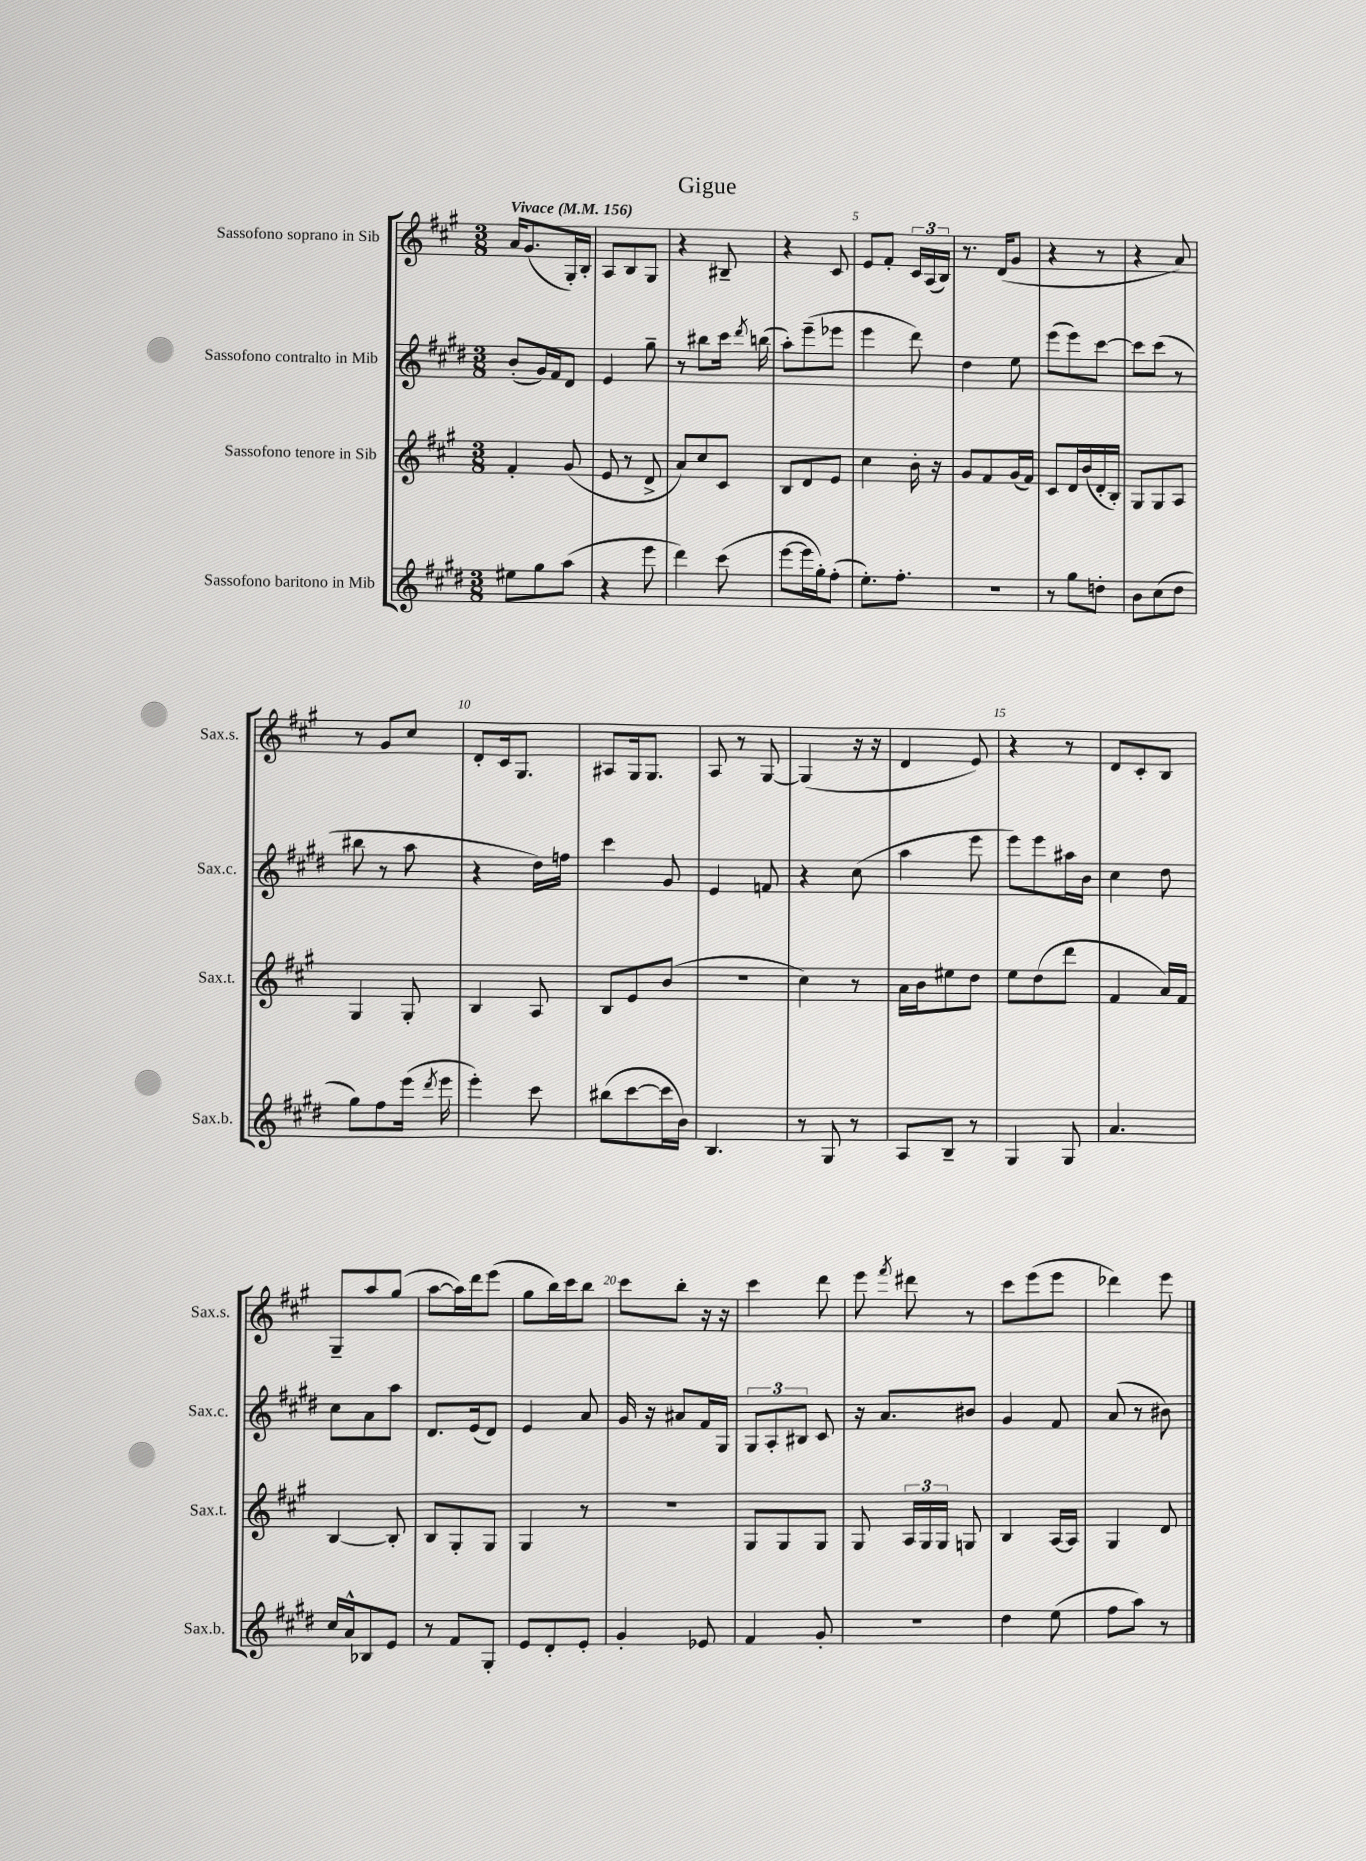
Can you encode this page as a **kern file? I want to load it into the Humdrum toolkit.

**kern	**kern	**kern	**kern
*staff4	*staff3	*staff2	*staff1
*clefG2	*clefG2	*clefG2	*clefG2
*k[f#c#g#d#]	*k[f#c#g#]	*k[f#c#g#d#]	*k[f#c#g#]
*M3/8	*M3/8	*M3/8	*M3/8
*MM156	*MM156	*MM156	*MM156
8ee#	4f#'	(8b'	16a
.	.	.	(8.g#
8gg#	.	16g#)	.
.	.	16f#	.
(8aa	(8g#	8d#	16G#')
.	.	.	16B'
=	=	=	=
4r	8e	4e	8A
.	8r	.	8B
8eee	8d^	8gg#~	8G#
=	=	=	=
4ddd#)	8a)	8r	4r
.	8cc#	8bb#	.
(8ccc#	8c#	16ccc#	8B#~
.	.	8qddd#	.
.	.	(16bb	.
=	=	=	=
[8eee	8B	8aa')	4r
16eee]	8d	(8eee~	.
16gg#')	.	.	.
(8ff#'	8e	8eee-	8c#
=	=	=	=
8.ee')	4cc#	4eee	8e
.	.	.	8f#'
8.ff#'	.	.	.
.	16b'	8ddd#)	24c#
.	.	.	(24A
.	16r	.	.
.	.	.	24B)
=	=	=	=
4.r	8g#	4dd#	8.r
.	8f#	.	.
.	.	.	(16d
.	(16g#	8ee	8g#
.	16f#)	.	.
=	=	=	=
8r	8c#	(8eee	4r
8gg#	16d	8eee)	.
.	(16b	.	.
8dd'	16d'	[8ccc#	8r
.	16B')	.	.
=	=	=	=
8b	8G#	8ccc#]	4r
(8cc#	8G#	(8ccc#	.
8dd#	8A	8r	8a)
=	=	=	=
8gg#)	4G#	8bb#	8r
8ff#	.	8r	8g#
(16eee	8G#'	8aa	8cc#
8qddd#	.	.	.
16eee	.	.	.
=	=	=	=
4eee')	4B	4r	8d'
.	.	.	16c#
.	.	.	8.G#
8ccc#	8A	16dd#)	.
.	.	16ff	.
=	=	=	=
(8bb#	8B	4ccc#	8A#
[8ccc#	8e	.	16G#
.	.	.	8.G#
16ccc#]	(8b	8g#	.
16b)	.	.	.
=	=	=	=
4.B	4.r	4e	8A
.	.	.	8r
.	.	8f	[8G#
=	=	=	=
8r	4cc#)	4r	(4G#]
8G#	.	.	.
8r	8r	(8cc#	16r
.	.	.	16r
=	=	=	=
8A	16a	4aa	4d
.	16b	.	.
8B~	8ee#	.	.
8r	8dd	8eee	8e)
=	=	=	=
4G#	8ee	8eee)	4r
.	(8dd	8eee	.
8G#	8ddd	16aa#	8r
.	.	16b	.
=	=	=	=
4.a	4f#	4cc#	8d
.	.	.	8c#'
.	16a)	8dd#	8B
.	16f#	.	.
=	=	=	=
16cc#	[4B	8cc#	8G#~
16a^^	.	.	.
8B-	.	8a	8aa
8e	8B']	8aa	(8gg#
=	=	=	=
8r	8B	8.d#	[8aa
8f#	8G#'	.	16aa])
.	.	(16e	16ddd
8G#'	8G#	8d#)	(8eee
=	=	=	=
8e	4G#	4e	8gg#
8d#'	.	.	16bb)
.	.	.	16ccc#
8e'	8r	8a	8bb
=	=	=	=
4g#'	4.r	16g#	8ccc#
.	.	16r	.
.	.	8a#	8bb'
8e-	.	16f#	16r
.	.	16G#	16r
=	=	=	=
4f#	8G#	12G#	4ccc#
.	.	12A'	.
.	8G#	.	.
.	.	12B#	.
8g#'	8G#	8c#	8ddd
=	=	=	=
4.r	8G#	16r	8eee
.	.	8.a	.
.	.	.	8qfff#
.	24A	.	8ddd#
.	24G#	.	.
.	24G#	.	.
.	8G	8b#	8r
=	=	=	=
4dd#	4B	4g#	8ccc#
.	.	.	(8eee
(8ee	[16A	8f#	8eee
.	16A]	.	.
=	=	=	=
8ff#	4G#	(8a	4ddd-)
8aa)	.	8r	.
8r	8d	8b#)	8eee
==	==	==	==
*-	*-	*-	*-
